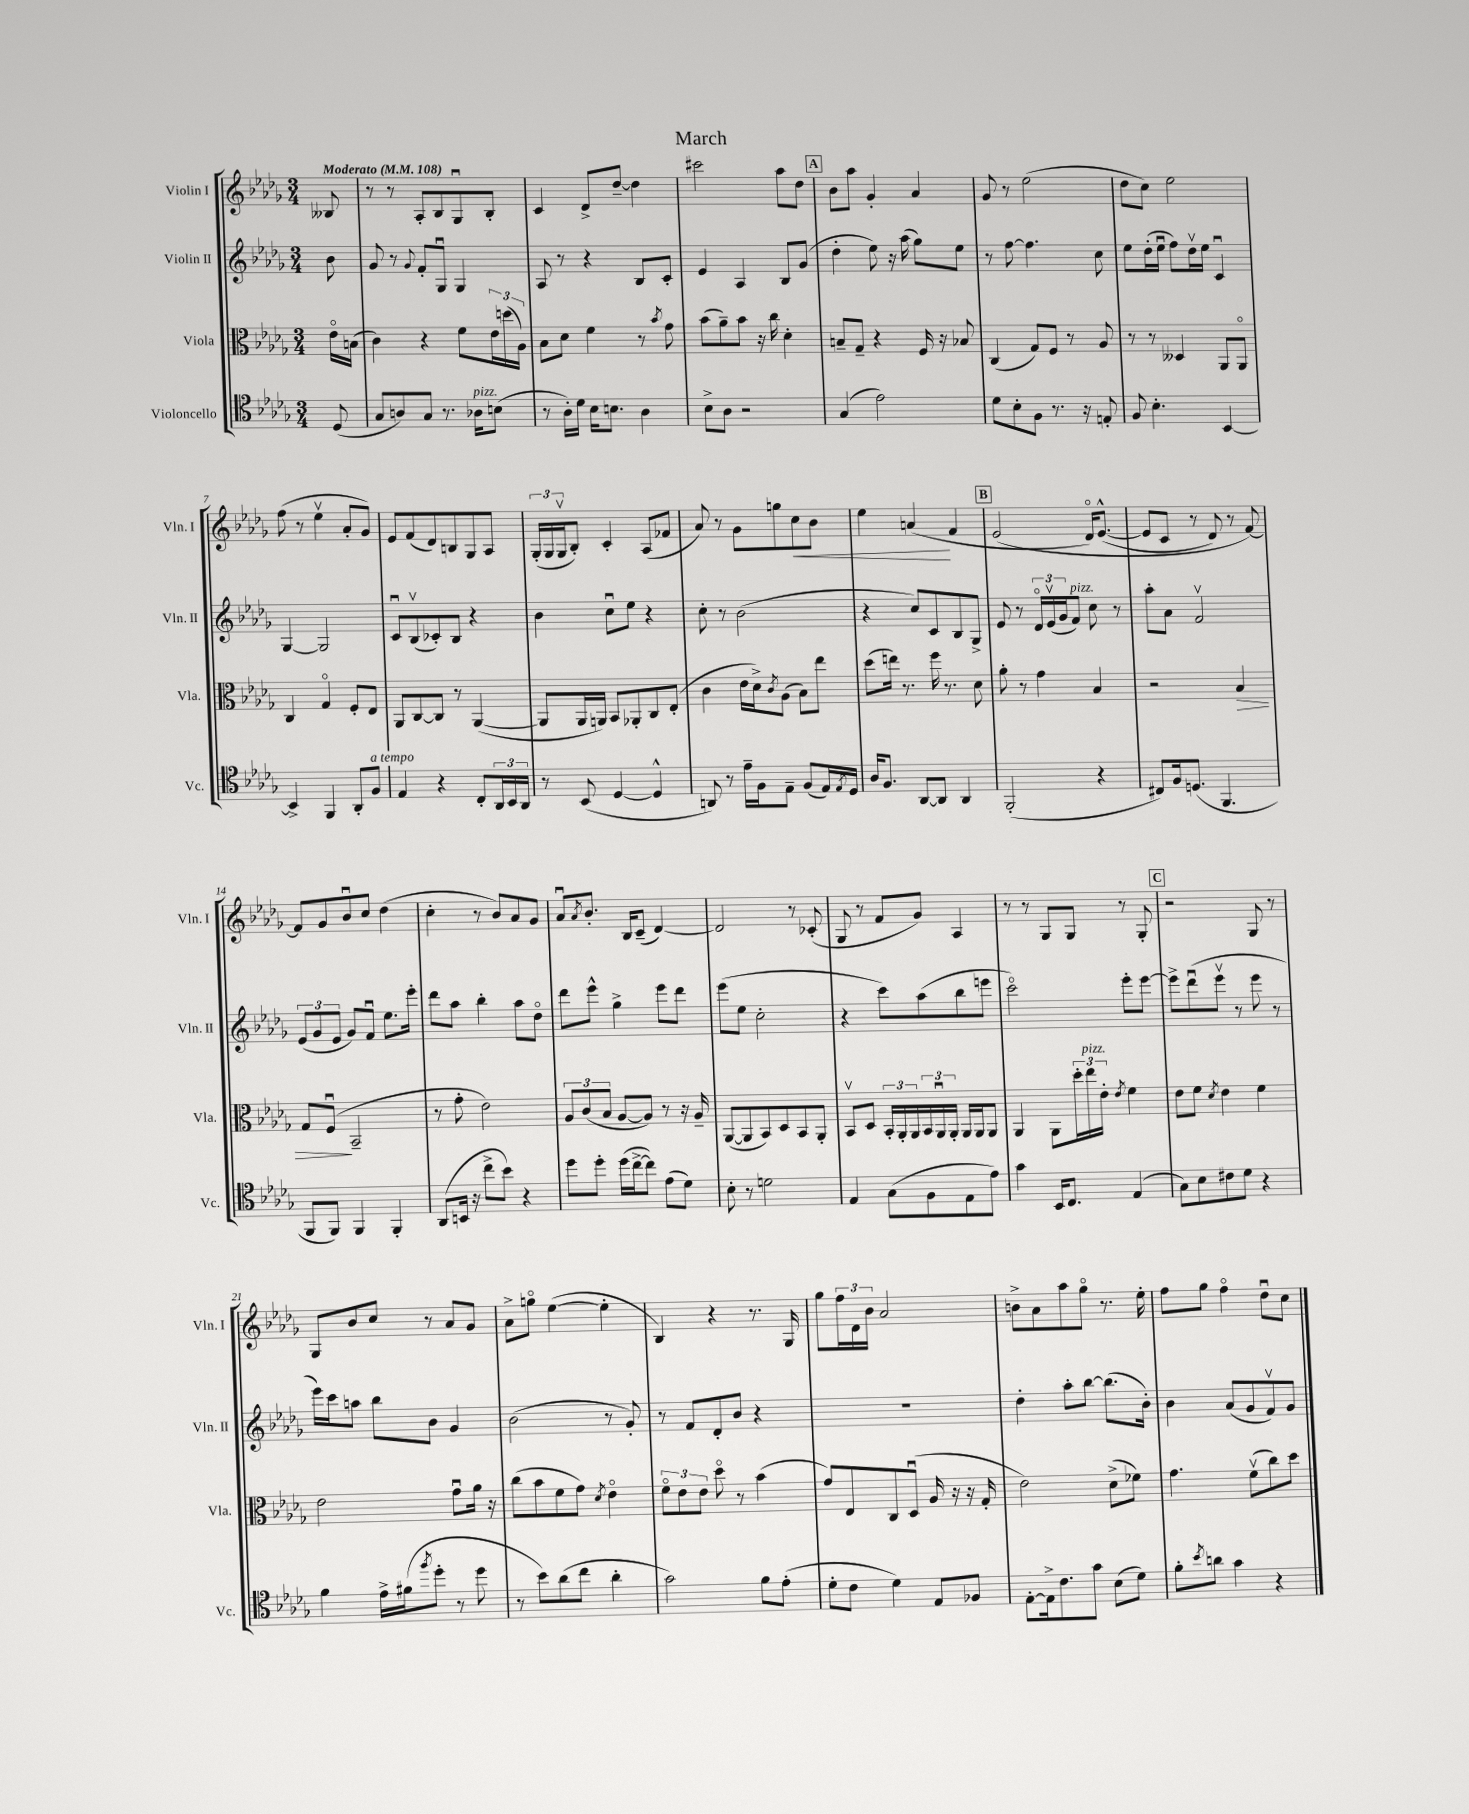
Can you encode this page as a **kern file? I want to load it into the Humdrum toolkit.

**kern	**kern	**dynam	**kern	**kern	**dynam
*part4	*part3	*part3	*part2	*part1	*part1
*staff4	*staff3	*staff3	*staff2	*staff1	*staff1
*I"Violoncello	*I"Viola	*	*I"Violin II	*I"Violin I	*
*I'Vc.	*I'Vla.	*	*I'Vln. II	*I'Vln. I	*
*clefC4	*clefC3	*	*clefG2	*clefG2	*
*k[b-e-a-d-g-]	*k[b-e-a-d-g-]	*	*k[b-e-a-d-g-]	*k[b-e-a-d-g-]	*
*M3/4	*M3/4	*	*M3/4	*M3/4	*
*MM108	*MM108	*	*MM108	*MM108	*
=	=	=	=	=	=
!	!	!	!	!LO:TX:a:B:t=Moderato	!
(8D-/	16e-\LL	.	8b-\	8B--X/	.
.	(16Bn\JJ	.	.	.	.
=1	=1	=1	=1	=1	=1
8G-/L	4c\)	.	8g-/	8r	.
8An/)	.	.	8r	8r	.
.	.	.	8qqg-/	.	.
8G-/J	4r	.	8f'/L	8A-'/L	.
8.r	.	.	8G-u/J	8B-/	.
.	8f\L	.	4G-/	8G-u/	.
!LO:TX:a:i:t=pizz.	!	!	!	!	!
16A-X\KL	.	.	.	.	.
(8Bn\J	24e-\L	.	.	8B-'/J	.
.	(24ddn\	.	.	.	.
.	24A-\JJ)	.	.	.	.
=2	=2	=2	=2	=2	=2
8r	8B-\L	.	8A-/	4c/	.
16A-'\LL)	8d-\J	.	8r	.	.
16d-\JJ	.	.	.	.	.
16B-\KL	4f\	.	4r	8d-^/L	.
8.Bn\J	.	.	.	.	.
.	.	.	.	[8dd-~/J	.
4A-\	8r	.	8B-/L	4dd-\]	.
.	8qb-/	.	.	.	.
.	8g-\	.	8c'/J	.	.
=3	=3	=3	=3	=3	=3
8B-^\L	(8b-\L	.	4e-/	2ccc#X\	.
8A-\J	8a-~\)	.	.	.	.
2r	8b-\J	.	4A-/	.	.
.	16r	.	.	.	.
.	16cc\	.	.	.	.
.	4d-'\	.	8B-/L	8aa-\L	.
.	.	.	(8g-/J	8dd-\J	.
!!LO:REH:place=s1:t=A
=4	=4	=4	=4	=4	=4
(4G-/	8Bn~/L	.	4dd-'\	8b-\L	.
.	8G-~/J	.	.	8aa-\J	.
2e-\)	4r	.	8ee-\)	4g-'/	.
.	.	.	16r	.	.
.	.	.	(16aa-\	.	.
.	16F/	.	8gg-\L)	4a-/	.
.	16r	.	.	.	.
.	8B-X/	.	8ee-\J	.	.
=5	=5	=5	=5	=5	=5
8d-\L	(4C/	.	8r	8g-/	.
8B-'\	.	.	[8ff\	8r	.
8F\J	8G-/L)	.	4.ff\]	(2ee-\	.
8.r	8F/J	.	.	.	.
.	8r	.	.	.	.
16r	.	.	.	.	.
8En'/	8A-/	.	8cc\	.	.
=6	=6	=6	=6	=6	=6
8F/	8r	.	8ee-\L	8dd-\L	.
4.B-'\	8r	.	(16dd-'\L	8cc\J)	.
.	.	.	16ee-u\JJ	.	.
.	4D--X/	.	8ff\L)	2ee-\	.
.	.	.	16dd-v\L	.	.
.	.	.	16ee-\JJ	.	.
[4BB-/	8AA-/L	.	4cu/	.	.
.	8AA-/J	.	.	.	.
!!LO:LB:g=z
=7	=7	=7	=7	=7	=7
4BB-^/]	4C/	.	[4G-/	(8ff\	.
.	.	.	.	8r	.
4FF/	4G-/	.	2G-/]	4ee-v\	.
8AA-'/L	8F'/L	.	.	8a-'/L	.
!LO:TX:a:i:t=a tempo	!	!	!	!	!
8F/J	8E-/J	.	.	8g-/J)	.
=8	=8	=8	=8	=8	=8
4E-/	8AA-/L	.	8cu/L	8e-/L	.
.	[8C/	.	(8B-v/	(8f/	.
4r	8C/J]	.	8c-X'/)	8d-/)	.
.	8r	.	8B-/J	8Bn/	.
8C'/L	([4AA-/	.	4r	8G-/	.
24AA-/L	.	.	.	8A-/J	.
24BB-/	.	.	.	.	.
24AA-/JJ	.	.	.	.	.
=9	=9	=9	=9	=9	=9
8r	8AA-/L]	.	4b-\	(24G-'/LL	.
.	.	.	.	24G-/	.
.	.	.	.	24G-v/J	.
(8BB-/	16AA-/L	.	.	8B-'/J)	.
.	16AAn/JJ)	.	.	.	.
[4D-/	8BB-/L	.	8ccu\L	4c'/	.
.	8AA-X'/	.	8ee-\J	.	.
4D-^^/]	8C/	.	4r	(8A-/L	.
.	(8E-'/J	.	.	8f-X/J	.
=10	=10	=10	=10	=10	=10
8AAn/)	4c\	.	8cc'\	8a-/)	.
8r	.	.	8r	8r	.
16e-~\LL	16e-\LL	.	(2b-\	8g-\L	.
16F\J	16d-^\J)	.	.	.	.
.	8qc/	.	.	.	.
8E-~\J	(8A-\J	.	.	8ggn\	.
!	!	!	!	!	!LO:HP:b
(8F/L	8B-\L)	.	.	8cc\	<
16E-/L)	8ee-\J	.	.	8b-\J	.
8qE-/	.	.	.	.	.
16D-/JJ	.	.	.	.	.
=11	=11	=11	=11	=11	=11
16A-/KL	(8dd-\L	.	4r	4ee-\	.
8.F/J	.	.	.	.	.
.	16een\Jk)	.	.	.	.
.	8.r	.	.	.	.
[8AA-/L	.	.	8cc/L)	(4an/	.
8AA-/J]	16ff\	.	8c/	.	.
.	8.r	.	.	.	.
4AA-/	.	.	8B-/	4f/	[
.	8d-\	.	8G-^/J	.	.
!!LO:REH:place=s1:t=B
=12	=12	=12	=12	=12	=12
(2FF'/	8a-'\	.	8e-/	(2e-/	.
.	8r	.	8r	.	.
.	4g-\	.	24d-/LL	.	.
.	.	.	(24e-v/	.	.
.	.	.	24g-/J	.	.
!	!	!	!LO:TX:a:i:t=pizz.	!	!
.	.	.	8f/J)	.	.
4r	4B-/	.	8cc\	16d-/KL)	.
.	.	.	.	([8.e-^^/J	.
.	.	.	8r	.	.
=13	=13	=13	=13	=13	=13
8C#X/L)	2r	.	8aa-'\L	8e-/L]	.
16F/k	.	.	8a-\J	8c/J	.
(8.Dn/J	.	.	.	.	.
.	.	.	2fv/	8r	.
4.FF/	.	.	.	8d-/)	.
!	!	!LO:HP:b	!	!	!
.	4B-/	>	.	8r	.
.	.	.	.	[8f/)	.
!!LO:LB:g=z
=14	=14	=14	=14	=14	=14
8FF/L	8G-/L	.	(12e-/L	8f/L]	.
.	.	.	12g-/	.	.
8FF/J)	(8Fu/J	.	.	8g-/	.
.	.	.	12e-/J	.	.
4FF/	2BB-~/	]	8g-/L)	8b-u/	.
.	.	.	8fu/J	8cc/J	.
4FF'/	.	.	8.ee-\L	(4dd-\	.
.	.	.	16eee-'\Jk	.	.
=15	=15	=15	=15	=15	=15
(8AA-/L	8r	.	8ddd-\L	4cc'\	.
16BBn/Jk	8g-'\	.	8aa-\J	.	.
16r	.	.	.	.	.
8cc^\L	2e-\)	.	4bb-'\	8r	.
8b-\J)	.	.	.	8b-/L)	.
4r	.	.	8aa-\L	8a-/	.
.	.	.	8dd-\J	8g-/J	.
=16	=16	=16	=16	=16	=16
8dd-\L	12A-/L	.	8ddd-\L	8a-u/L	.
.	(12c/	.	.	.	.
.	.	.	.	8qa-/	.
8dd-'\J	.	.	8eee-^^\J	8.b-'/J	.
.	12B-/J	.	.	.	.
(16dd-\LL	[8A-/L	.	4gg-^\	.	.
[16cc^\J	.	.	.	16B-/KL	.
8cc\J])	8A-/J])	.	.	(8c~/J	.
(8e-\L	8r	.	8eee-\L	[4d-/)	.
8d-\J)	16r	.	8ddd-\J	.	.
.	16A-~/	.	.	.	.
=17	=17	=17	=17	=17	=17
8B-'\	([8AA-/L	.	(8eee-\L	2d-/]	.
8r	8AA-/]	.	8ee-\J	.	.
2dn\	8BB-/)	.	2cc'\	.	.
.	8D-/	.	.	.	.
.	8BB-/	.	.	8r	.
.	8AA-'/J	.	.	(8c-X'/	.
=18	=18	=18	=18	=18	=18
4E-/	8BB-v/L	.	4r	8G-/	.
.	8D-/J	.	.	8r	.
(8G-\L	24BB-'/LL	.	8ccc\L)	8f/L	.
.	24AA-'/	.	.	.	.
.	24AA-/	.	.	.	.
8F\	24BB-/	.	(8aa-\	8g-/J)	.
.	24AA-u/	.	.	.	.
.	24AA-'/JJ	.	.	.	.
8E-\	16AA-/LL	.	8bb-\	4A-/	.
.	16AA-/J	.	.	.	.
8e-\J)	8AA-/J	.	8eeen\J	.	.
=19	=19	=19	=19	=19	=19
4g-\	4AA-/	.	2ccc\)	8r	.
.	.	.	.	8r	.
16BB-/KL	8AA-\L	.	.	8G-/L	.
8.C/J	.	.	.	.	.
.	24dd-'\L	.	.	8G-/J	.
!	!LO:TX:a:i:t=pizz.	!	!	!	!
.	24ee-\	.	.	.	.
.	24e-'\JJ	.	.	.	.
.	8qe-/	.	.	.	.
(4E-/	4f\	.	8eee-'\L	8r	.
.	.	.	[8eee-\J	8G-'/	.
!!LO:REH:place=s1:t=C
=20	=20	=20	=20	=20	=20
8G-\L)	8e-\L	.	8eee-^\L]	2r	.
8B-\	8f\J	.	(8ddd-u\	.	.
.	8qd-/	.	.	.	.
8c#X\	4e-\	.	8eee-v\J	.	.
8d-\J	.	.	8r	.	.
4r	4f\	.	8eee-\	8G-/	.
.	.	.	8r	8r	.
!!LO:LB:g=z
=21	=21	=21	=21	=21	=21
4f\	2e-\	.	16eee-\LL)	8G-/L	.
.	.	.	16ccc\J	.	.
.	.	.	8aan\J	8b-/	.
16e-^\LL	.	.	8bb-\L	8cc/J	.
(16f#X\J	.	.	.	.	.
8qff/	.	.	.	.	.
8dd-'\J	.	.	8b-\J	8r	.
8r	8g-u\L	.	4g-/	8a-/L	.
8dd-\	16a-\Jk	.	.	8g-/J	.
.	16r	.	.	.	.
=22	=22	=22	=22	=22	=22
8r	(8cc\L	.	(2b-\	8a-^\L	.
8b-\L)	8b-\	.	.	8ggn\J	.
(8a-\	8f\	.	.	([4ee-\	.
8cc\J	8g-\J)	.	.	.	.
.	8qd-/	.	.	.	.
4a-'\	4e-\	.	8r	4ee-'\]	.
.	.	.	8g-'/)	.	.
=23	=23	=23	=23	=23	=23
2g-\)	12f\L	.	8r	4B-/)	.
.	12e-\	.	.	.	.
.	.	.	8f/L	.	.
.	12e-\J	.	.	.	.
.	8dd-\	.	8d-'/	4r	.
.	8r	.	8b-/J	.	.
8f\L	(4b-\	.	4r	8.r	.
(8e-'\J	.	.	.	.	.
.	.	.	.	16G-/	.
=24	=24	=24	=24	=24	=24
8d-'\L	8g-/L)	.	2.r	8gg-\L	.
8c\J	8E-/	.	.	24ff\L	.
.	.	.	.	24d-\	.
.	.	.	.	24b-\JJ	.
4d-\)	8C/	.	.	2a-/	.
.	(8D-u/J	.	.	.	.
8E-/L	16A-/	.	.	.	.
.	16r	.	.	.	.
8F-X/J	16r	.	.	.	.
.	16G-'/	.	.	.	.
=25	=25	=25	=25	=25	=25
[8E-'\L	2e-\)	.	4dd-'\	8bn^\L	.
16E-^\k]	.	.	.	8a-\	.
8.c\	.	.	.	.	.
.	.	.	8aa-'\L	8aa-\	.
8g-\J	.	.	[8bb-\J	8gg-\J	.
(8B-\L	(8d-^\L	.	(8.bb-\L]	8.r	.
8d-\J)	8f-X\J)	.	.	.	.
.	.	.	16b-'\Jk)	16ee-'\	.
=26	=26	=26	=26	=26	=26
8f'\L	4.g-\	.	4b-\	8ff\L	.
8qb-/	.	.	.	.	.
8an\J	.	.	.	8gg-\J	.
4g-\	.	.	(8a-/L	4ff\	.
.	(8fv\L	.	8g-/	.	.
4r	8cc\)	.	8fv/)	8dd-u\L	.
.	8dd-\J	.	8g-/J	8cc\J	.
==	==	==	==	==	==
*-	*-	*-	*-	*-	*-
